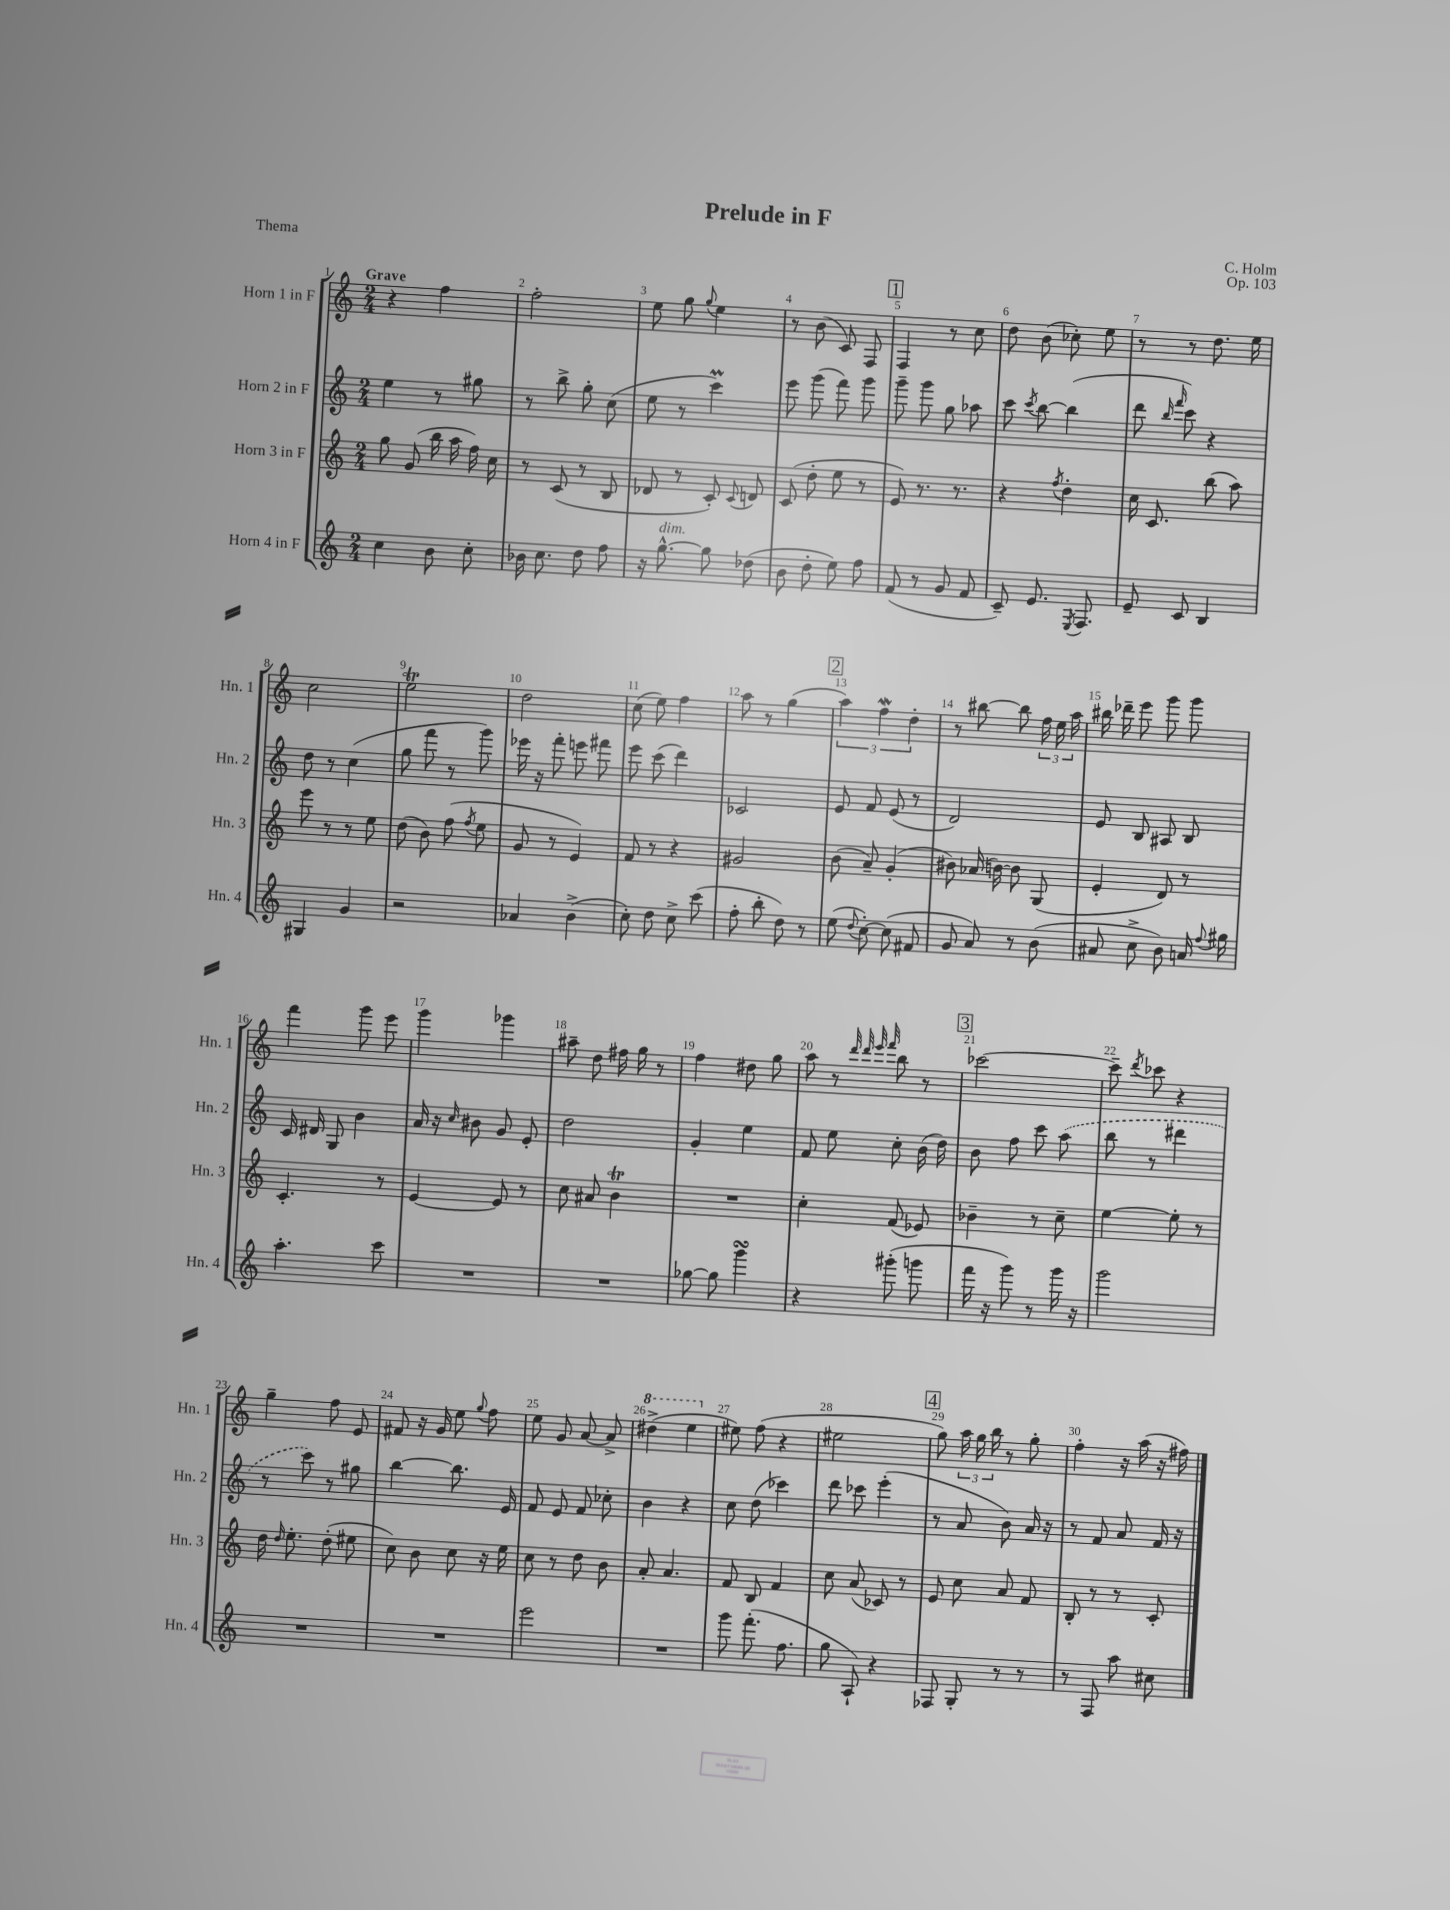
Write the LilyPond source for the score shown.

\header { title = "Prelude in F" composer = "C. Holm" opus = "Op. 103" piece = "Thema" }
<<
\new StaffGroup <<
\new Staff = "s0" \with { instrumentName = "Horn 1 in F" shortInstrumentName = "Hn. 1" } {
    \clef treble \key c \major \numericTimeSignature \time 2/4 \tempo "Grave"
    \autoBeamOff r4 f''4 |
    f''2-. |
    e''8 g''8 \appoggiatura { g''8 } e''4 |
    r8 b'8( c'8) f8 |
    \mark \markup { \box "1" } f4 r8 c''8 |
    d''8 b'8( ces''8-.) e''8 |
    r8 r8 d''8. e''16 |
    c''2 |
    e''2\trill |
    d''2 |
    c''8( e''8) f''4 |
    a''8 r8 g''4( |
    \mark \markup { \box "2" } \tuplet 3/2 { a''4) f''4\mordent d''4-. } |
    r8 bis''8~ bis''8 \tuplet 3/2 { f''16 e''16 a''16 } |
    bis''16 des'''16-- e'''8 g'''8 g'''8 |
    f'''4 g'''8 e'''8 |
    g'''4 ges'''4 |
    ais''8-- d''8 fis''16 g''16 r8 |
    f''4 dis''8 g''8 |
    a''8 r8 \grace { d'''32 d'''32 e'''32 f'''32 } b''8 r8 |
    \mark \markup { \box "3" } ces'''2~ |
    ces'''8-- \acciaccatura { d'''8 } ces'''8 r4 |
    g''4-- f''8 e'8 |
    fis'8 r16 g'16 e''8 \appoggiatura { g''8 } f''8 |
    e''8 g'8 a'8~ a'8-> |
    \ottava #1 dis'''4->( e'''4 \ottava #0 |
    eis''8) f''8( r4 |
    eis''2 |
    \mark \markup { \box "4" } g''8) \tuplet 3/2 { a''16 g''16 b''16 } r8 g''8-. |
    f''4-. r16 a''16( r16 fis''16) \bar "|." |
}
\new Staff = "s1" \with { instrumentName = "Horn 2 in F" shortInstrumentName = "Hn. 2" } {
    \clef treble \key c \major \numericTimeSignature \time 2/4
    \autoBeamOff e''4 r8 gis''8 |
    r8 b''8-> g''8-. c''8( |
    e''8 r8 c'''4\prall) |
    e'''8 g'''8( f'''8) g'''8 |
    \mark \markup { \box "1" } g'''8-- g'''8 g''8 aes''8 |
    c'''8 \acciaccatura { c'''8 } b''8~ b''4( |
    d'''8 \grace { b''16 f'''16 } c'''8) r4 |
    d''8 r8 c''4( |
    g''8 f'''8 r8 g'''8) |
    ees'''16 r16 f'''8-. e'''8 fis'''8 |
    e'''8 c'''8( d'''4) |
    ces'2 |
    \mark \markup { \box "2" } e'8 f'8 e'8( r8 |
    d'2) |
    e'8 b8 ais8 b8 |
    c'16 dis'16 g8 b'4 |
    a'16 r16 \grace { c''16 } bis'8 g'8 e'8-. |
    d''2 |
    g'4-. e''4 |
    f'8 e''8 c''8-. b'16( d''16) |
    \mark \markup { \box "3" } b'8 f''8 c'''8 \once \slurDashed a''8( |
    b''8 r8 dis'''4 |
    r8 c'''8) r8 gis''8 |
    b''4~ b''8. e'16 |
    f'8 e'8 f'8 ces''8-. |
    b'4 r4 |
    c''8 d''8( ces'''4) |
    d'''8 ces'''8 e'''4-.( |
    \mark \markup { \box "4" } r8 a'8 b'8) a'16 r16 |
    r8 f'8 a'8 f'16 r16 \bar "|." |
}
\new Staff = "s2" \with { instrumentName = "Horn 3 in F" shortInstrumentName = "Hn. 3" } {
    \clef treble \key c \major \numericTimeSignature \time 2/4
    \autoBeamOff g''8 g'8( b''16 a''16 f''16) c''16 |
    r8 c'8( r8 b8 |
    des'8 r8 c'8-.) \appoggiatura { c'8 } d'8 |
    c'8( d''8-. e''8 r8 |
    \mark \markup { \box "1" } e'8) r8. r8. |
    r4 \acciaccatura { f''8 } d''4-. |
    c''16 c'8. b''8( a''8) |
    e'''8 r8 r8 e''8 |
    d''8( b'8) f''8( \acciaccatura { f''8 } e''8 |
    g'8 r8 e'4) |
    f'8 r8 r4 |
    gis'2 |
    \mark \markup { \box "2" } b'8( a'8--) g'4-.( |
    bis'8) aes'16( b'16~) b'8 g8( |
    e'4-. d'8) r8 |
    c'4.-. r8 |
    e'4~ e'8 r8 |
    c''8 ais'8 b'4\trill |
    R2 |
    c''4-. f'8( ees'8) |
    \mark \markup { \box "3" } bes'4-- r8 c''8-- |
    e''4~ e''8-. r8 |
    d''16 \grace { d''16 } e''8.-. d''8-.( eis''8 |
    c''8) b'8 c''8 r16 e''16 |
    c''8 r8 d''8 b'8 |
    a'8-. a'4. |
    f'8 b8 f'4 |
    c''8 a'8( ces'8) r8 |
    \mark \markup { \box "4" } e'8 c''8 a'8 f'8 |
    b8-. r8 r8 c'8-. \bar "|." |
}
\new Staff = "s3" \with { instrumentName = "Horn 4 in F" shortInstrumentName = "Hn. 4" } {
    \clef treble \key c \major \numericTimeSignature \time 2/4
    \autoBeamOff c''4 b'8 c''8-. |
    bes'16 c''8. d''8 f''8 |
    r16 g''8.~-^^\markup { \italic "dim." } g''8 des''8( |
    b'8 d''8-. e''8) f''8 |
    \mark \markup { \box "1" } f'8( r8 g'8 f'8 |
    c'8--) e'8. \acciaccatura { e8 } f8. |
    e'8-- c'8 b4 |
    gis4 g'4 |
    r2 |
    aes'4 b'4->( |
    c''8-.) d''8 c''8-> c'''8( |
    f''8-. b''8-. d''8) r8 |
    \mark \markup { \box "2" } e''8( \appoggiatura { d''8 } c''8~-.) c''8( fis'8 |
    g'8 a'8) r8 b'8( |
    ais'8 c''8-> b'8) a'16 \appoggiatura { f''8 } gis''16 |
    a''4.-. c'''8 |
    R2 |
    R2 |
    ges''8~ ges''8 g'''4\turn |
    r4 gis'''8-.( g'''8 |
    \mark \markup { \box "3" } f'''16 r16 g'''8) r8 g'''16 r16 |
    g'''2 |
    R2 |
    R2 |
    e'''2 |
    R2 |
    g'''8 f'''8.-.( f''8. |
    g''8 a8-!) r4 |
    \mark \markup { \box "4" } fes8 g8-. r8 r8 |
    r8 f8 a''8 cis''8 \bar "|." |
}
>>
>>
\layout { \context { \Score \override BarNumber.break-visibility = ##(#f #t #t) barNumberVisibility = #all-bar-numbers-visible } }
